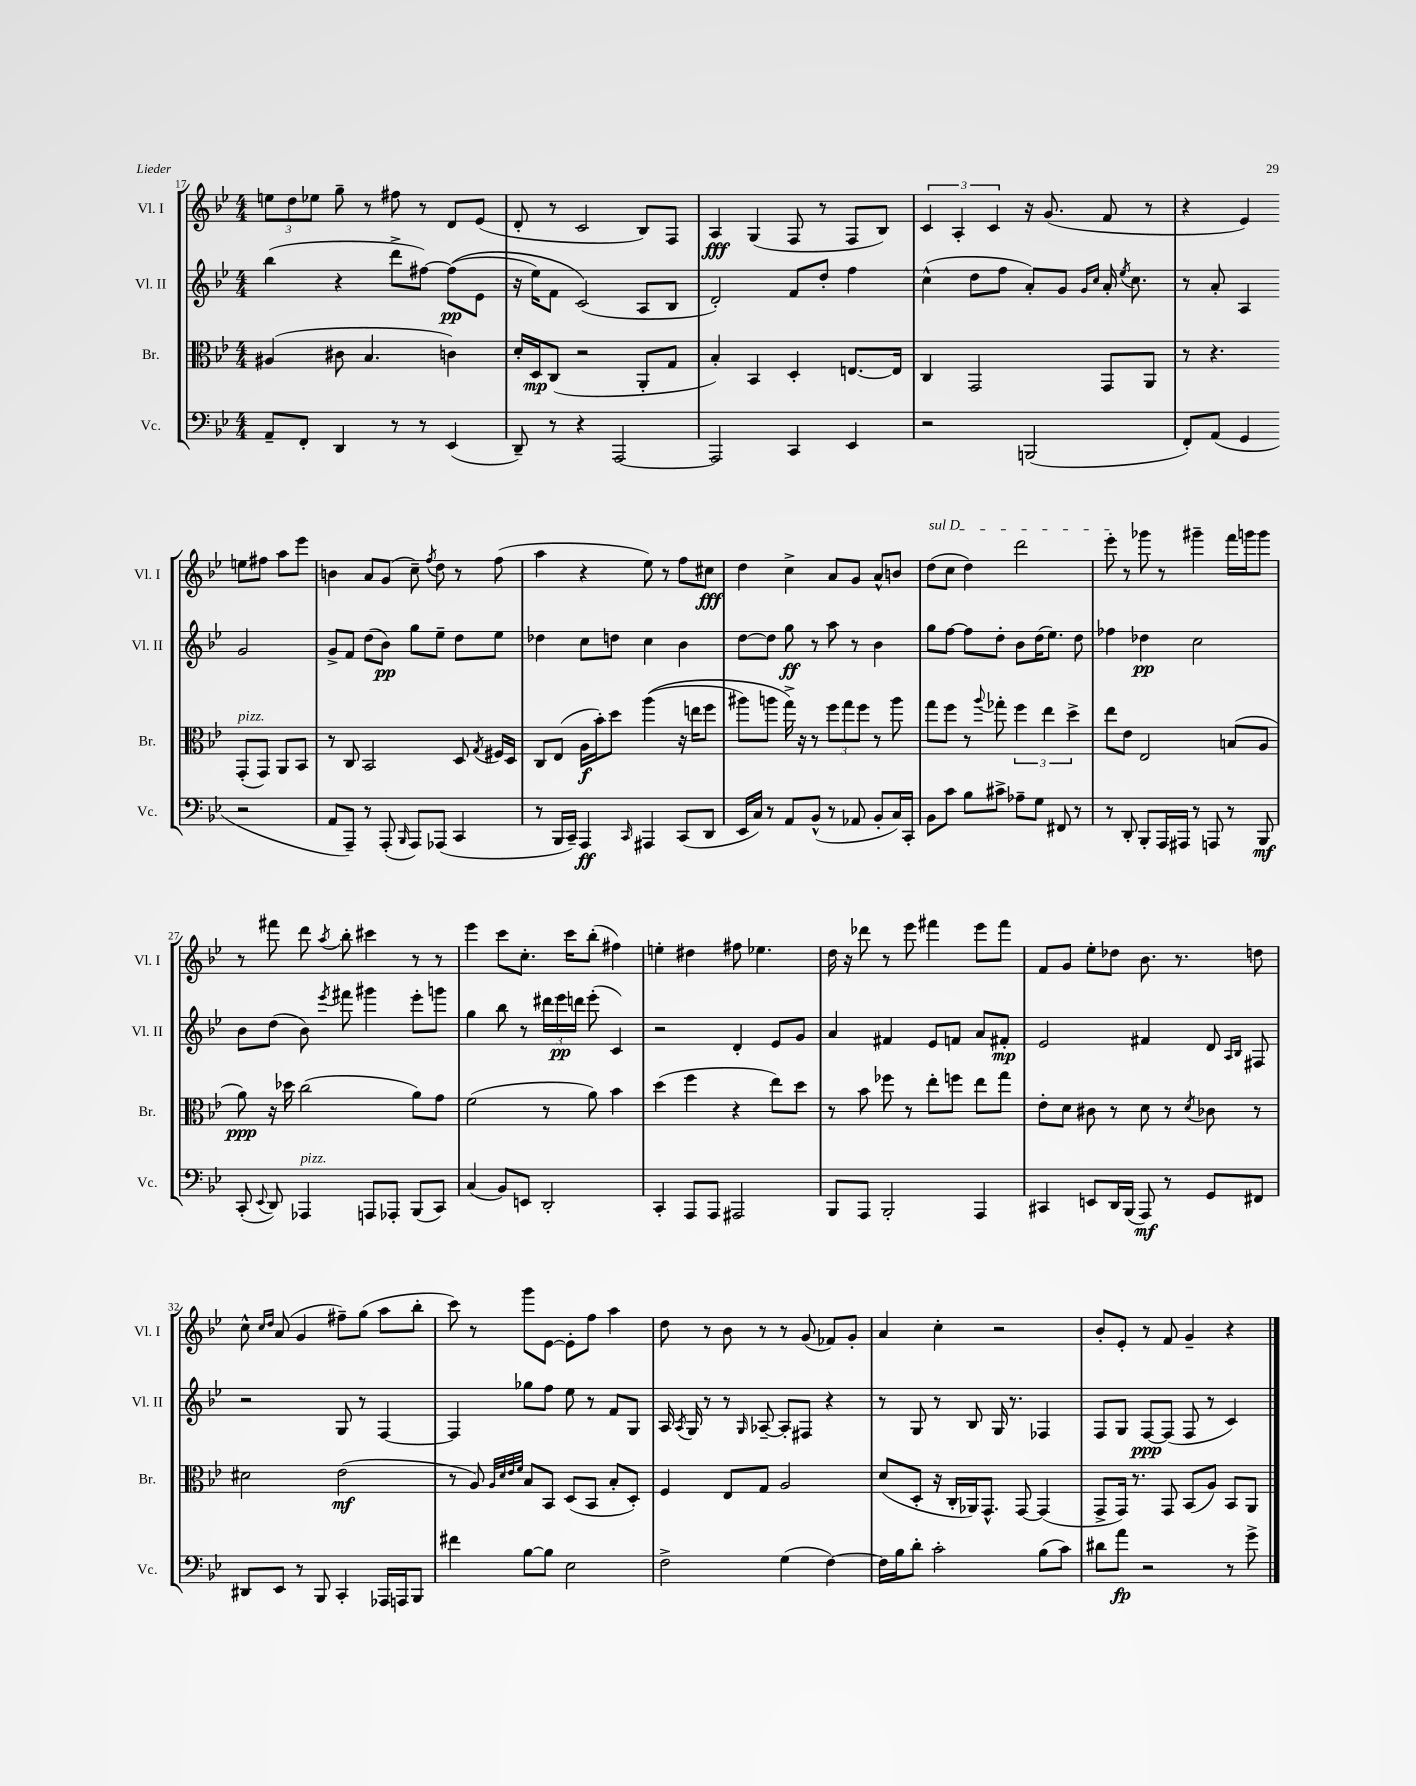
<<
\new StaffGroup <<
\new Staff = "s0" \with { instrumentName = "Vl. I" shortInstrumentName = "Vl. I" } {
    \clef treble \key bes \major \numericTimeSignature \time 4/4
    \autoBeamOff \tuplet 3/2 { e''8[ d''8 ees''8] } g''8-- r8 fis''8 r8 d'8[ ees'8]( |
    d'8-. r8 c'2 bes8[) f8] |
    a4\fff g4( f8 r8 f8[ bes8]) |
    \tuplet 3/2 { c'4 a4-. c'4 } r16 g'8.( f'8 r8 |
    r4 ees'4) e''8[ fis''8] a''8[ ees'''8] |
    b'4 a'8[ g'8]( c''8--) \acciaccatura { f''8 } d''8 r8 f''8( |
    a''4 r4 ees''8) r8 f''8[ cis''8]\fff |
    d''4 c''4-> a'8[ g'8] a'8[-^ b'8] |
    \once \override TextSpanner.bound-details.left.text = \markup { \italic "sul D" } d''8[\startTextSpan( c''8] d''4) d'''2 |
    ees'''8-.\stopTextSpan r8 ges'''8 r8 gis'''4-- f'''16[ g'''16 g'''8] |
    r8 fis'''8 d'''8 \acciaccatura { a''8 } bes''8-. cis'''4 r8 r8 |
    ees'''4 c'''8[ c''8.]-. c'''16[ bes''8]-.( fis''4) |
    e''4-. dis''4 fis''8 ees''4. |
    d''16 r16 des'''8 r8 ees'''8 fis'''4 ees'''8[ fis'''8] |
    f'8[ g'8] ees''8[-. des''8] bes'8. r8. d''8 |
    c''8-^ \grace { c''16[ d''16] } a'8( g'4 fis''8[--) g''8]( a''8[ bes''8]-. |
    c'''8) r8 g'''8[ ees'8]~ ees'8[-. f''8] a''4 |
    d''8 r8 bes'8 r8 r8 g'8( fes'8[) g'8]-. |
    a'4 c''4-. r2 |
    bes'8[-. ees'8]-. r8 f'8 g'4-- r4 \bar "|." |
}
\new Staff = "s1" \with { instrumentName = "Vl. II" shortInstrumentName = "Vl. II" } {
    \clef treble \key bes \major \numericTimeSignature \time 4/4
    \autoBeamOff bes''4( r4 d'''8[-> fis''8]~) fis''8[\pp(\( ees'8] |
    r16 ees''16[) f'8] c'2(\) a8[ bes8] |
    d'2-.) f'8[ d''8]-. f''4 |
    c''4-^( d''8[ f''8] a'8[-.) g'8] \grace { g'16[ c''16] } a'16-. \acciaccatura { ees''8 } c''8. |
    r8 a'8-. a4 g'2 |
    g'8[-> f'8] d''8[( bes'8]\pp) g''8[ ees''8]-- d''8[ ees''8] |
    des''4 c''8[ d''8] c''4 bes'4 |
    d''8[~ d''8] g''8\ff r8 a''8 r8 bes'4 |
    g''8[ f''8]~ f''8[ d''8]-. bes'8[ d''16( ees''8.]) d''8 |
    fes''4 des''4\pp c''2 |
    bes'8[ d''8]( bes'8) \acciaccatura { ees'''8 } fis'''8 gis'''4 ees'''8[-. g'''8] |
    g''4 bes''8 r8 \tuplet 3/2 { dis'''16[ ees'''16\pp d'''16] } ees'''8-.( c'4) |
    r2 d'4-. ees'8[ g'8] |
    a'4 fis'4 ees'8[ f'8] a'8[ fis'8]-.\mp |
    ees'2 fis'4 d'8 \grace { a16[ bes16] } fis8 |
    r2 g8 r8 f4~ |
    f4 ges''8[ f''8] ees''8 r8 f'8[ g8] |
    a16 \acciaccatura { a8 } g16 r8 r8 \grace { g16 } aes8~-- aes8[-. fis8] r4 |
    r8 g8 r8 bes8 g16 r8. fes4 |
    f8[ g8] f8[~\ppp f8]( f8 r8 c'4) \bar "|." |
}
\new Staff = "s2" \with { instrumentName = "Br." shortInstrumentName = "Br." } {
    \clef alto \key bes \major \numericTimeSignature \time 4/4
    \autoBeamOff ais4( cis'8 bes4. c'4) |
    d'16[-. d16\mp c8]( r2 a,8[-. g8] |
    bes4-.) bes,4 d4-. e8.[~ e16] |
    c4 g,2 g,8[ a,8] |
    r8 r4. g,8[-.^\markup { \italic "pizz." }( g,8]) a,8[ bes,8] |
    r8 c8 bes,2 d8 \acciaccatura { g8 } fis16[ d16] |
    c8[ ees8]( a16[\f bes'16-.) d''8] a''4(\( r16 e''16[ f''8] |
    ais''8[) a''8] g''16->\) r16 r8 \tuplet 3/2 { f''8[ g''8 f''8] } r8 a''8 |
    g''8[ f''8] r8 \appoggiatura { a''8 } ges''8-. \tuplet 3/2 { f''4 ees''4 d''4-> } |
    ees''8[ ees'8] ees2 b8[( a8] |
    a'8\ppp) r16 des''16 c''2( a'8[) g'8] |
    f'2( r8 a'8) bes'4 |
    d''4( f''4 r4 ees''8[) d''8] |
    r8 bes'8 fes''8 r8 ees''8[-. f''8] ees''8[ g''8] |
    ees'8[-. d'8] cis'8 r8 d'8 r8 \acciaccatura { d'8 } ces'8 r8 |
    dis'2 ees'2\mf( |
    r8 a8) \grace { a32[ d'32 ees'32 f'32] } bes8[ bes,8] d8[( bes,8] bes8[-. d8]-.) |
    f4 ees8[ g8] a2 |
    d'8[( d8]-. r16 c16[-. aes,16) g,8.]-^ g,8~ g,4( |
    g,8[-> g,16]) r8. g,8 bes,8[( a8]) bes,8[ a,8] \bar "|." |
}
\new Staff = "s3" \with { instrumentName = "Vc." shortInstrumentName = "Vc." } {
    \clef bass \key bes \major \numericTimeSignature \time 4/4
    \autoBeamOff a,8[-- f,8]-. d,4 r8 r8 ees,4( |
    d,8--) r8 r4 a,,2~ |
    a,,2 c,4 ees,4 |
    r2 b,,2( |
    f,8[-.) a,8]( g,4 r2 |
    a,8[ a,,8]--) r8 a,,8-.( \grace { bes,,16 } a,,8[) aes,,8]( c,4 |
    r8 bes,,16[ c,16]--) a,,4\ff \grace { c,16 } ais,,4 c,8[( d,8] |
    ees,16[ c16]) r8 a,8[ bes,8]-^( r8 aes,8 bes,8[-. c16) c,16]-. |
    bes,8[ c'8] bes8[ cis'8]-> aes8[-- g8] fis,8 r8 |
    r8 d,8-. bes,,8[-. a,,16 ais,,16] r8 a,,8 r8 bes,,8\mf |
    c,8-.( \appoggiatura { ees,8 } d,8) aes,,4^\markup { \italic "pizz." } a,,8[ aes,,8]-. bes,,8[( c,8]) |
    c4( bes,8[) e,8] d,2-. |
    c,4-. a,,8[ a,,8] ais,,2 |
    bes,,8[ a,,8] bes,,2-. a,,4 |
    cis,4 e,8[ d,16 bes,,16]( a,,8\mf) r8 g,8[ fis,8] |
    dis,8[ ees,8] r8 bes,,8 c,4-. aes,,16[ a,,16 bes,,8] |
    fis'4 bes8[~ bes8] ees2 |
    f2-> g4( f4~) |
    f16[ bes16 d'8]-. c'2-. bes8[( c'8]) |
    dis'8[ a'8]\fp r2 r8 g'8-> \bar "|." |
}
>>
>>
\layout { \context { \Score currentBarNumber = #17 } }
